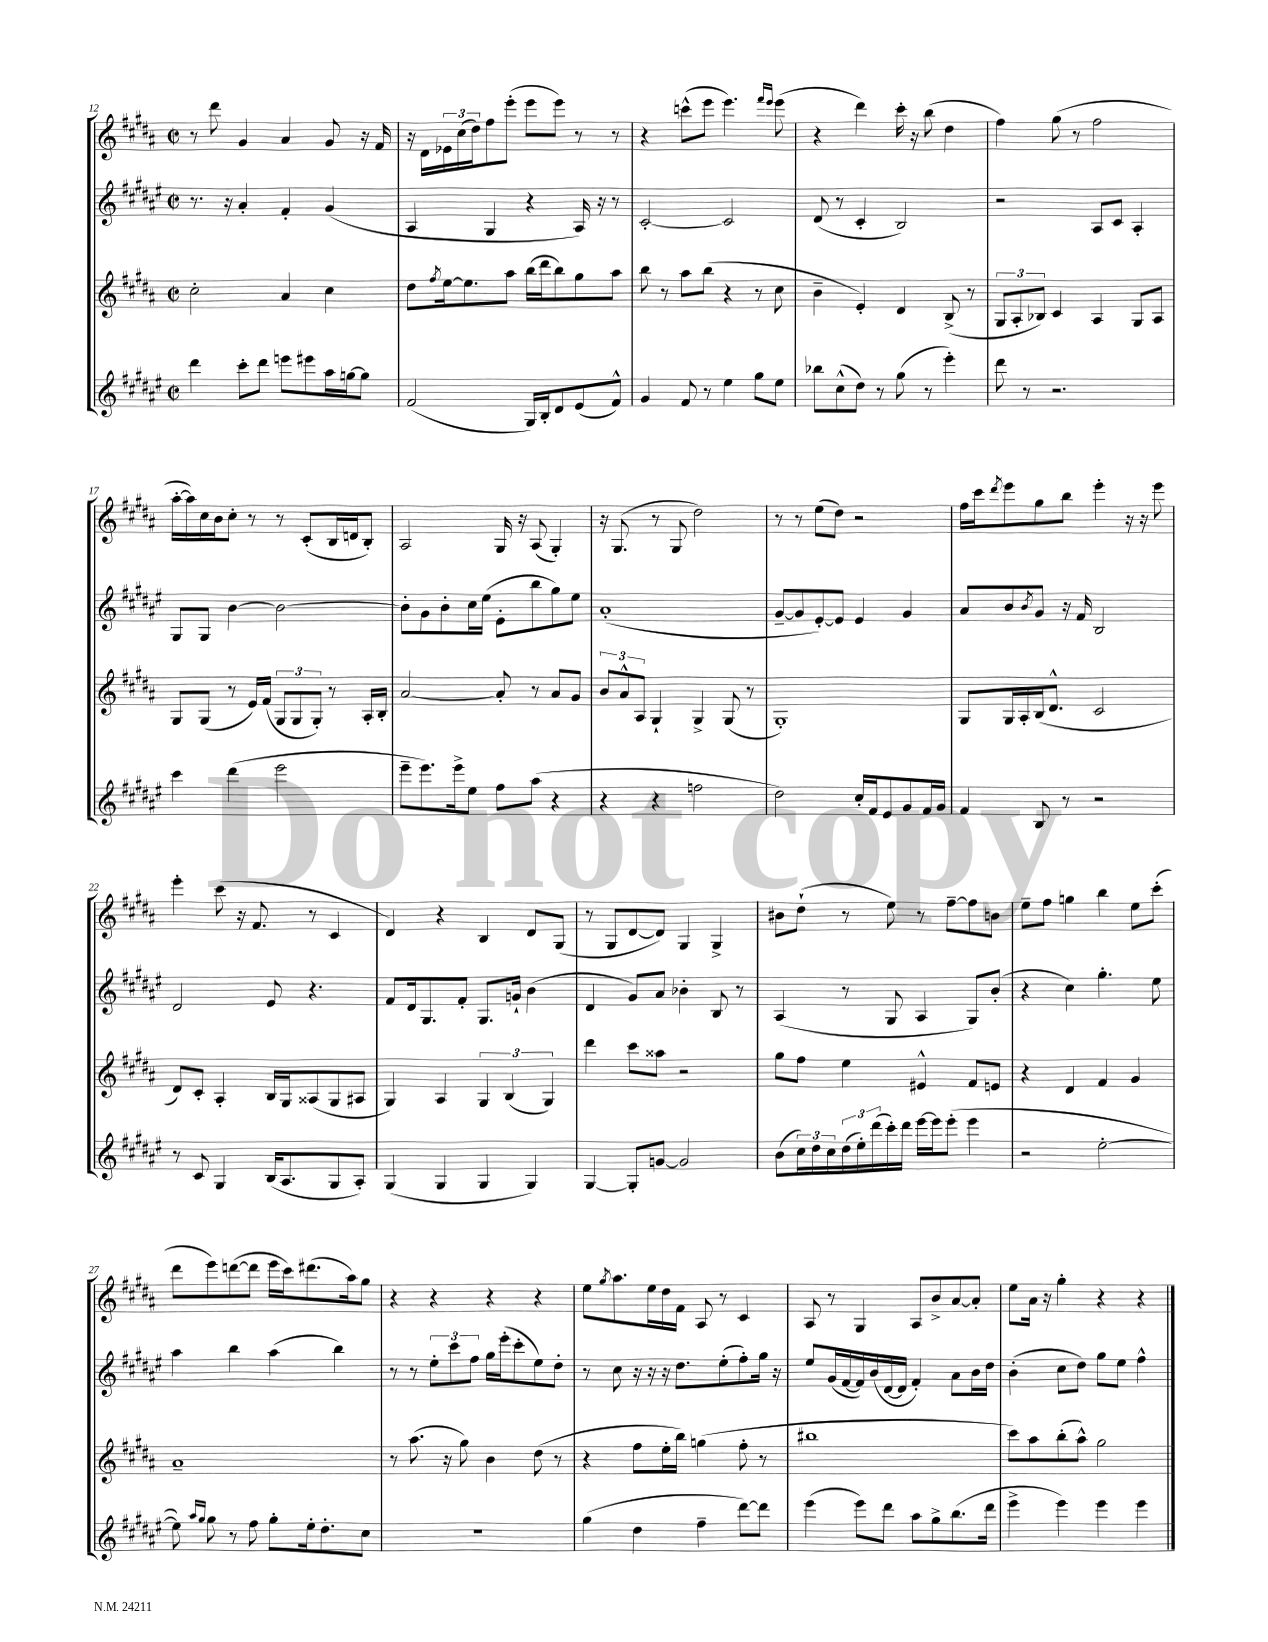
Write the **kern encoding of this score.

**kern	**kern	**kern	**kern
*part4	*part3	*part2	*part1
*staff4	*staff3	*staff2	*staff1
*clefG2	*clefG2	*clefG2	*clefG2
*k[f#c#g#d#a#e#]	*k[f#c#g#d#a#]	*k[f#c#g#d#a#e#]	*k[f#c#g#d#a#]
*M2/2	*M2/2	*M2/2	*M2/2
*met(c|)	*met(c|)	*met(c|)	*met(c|)
=12	=12	=12	=12
4ddd#\	2cc#'\	8.r	8r
.	.	.	8ddd#\
.	.	16r	.
8ccc#'\L	.	4a#'/	4g#/
8ddd#\J	.	.	.
8eeen\L	4a#/	4f#'/	4a#/
8eee#X\	.	.	.
16aa#\L	4cc#\	(4g#/	8g#/
[16ggn\J	.	.	.
8gg\J]	.	.	16r
.	.	.	16f#/
=13	=13	=13	=13
(2f#/	8dd#\L	4A#/	16r
.	.	.	16d#\LL
.	8qff#/	.	.
.	[16ee\k	.	24e-X\
.	.	.	(24cc#\
.	8.ee\]	.	.
.	.	.	24dd#\J)
.	.	4G#/	8ff#\
.	8aa#\J	.	(8eee'\J
16G#/LL)	(16bb\LL	4r	8eee\L
16B'/J	16ddd#\J	.	.
8d#/	8bb\)	.	8eee\J)
(8e#/	8gg#\	16A#/)	8r
.	.	16r	.
8f#^^/J)	8aa#\J	8r	8r
=14	=14	=14	=14
4g#/	8bb\	[2c#'/	4r
.	8r	.	.
8f#/	8aa#\L	.	(8cccn^^\L
8r	(8bb\J	.	8eee\J
4ee#\	4r	2c#/]	4.eee\)
8gg#\L	8r	.	.
.	.	.	16qqfff#/LL
.	.	.	16qqeee/JJ
8ee#\J	8cc#\	.	(8eee\
=15	=15	=15	=15
8bb-X\L	4b~\	(8d#/	4r
(8cc#^^\	.	8r	.
8dd#\J)	4e'/)	4c#'/	4ddd#\)
8r	.	.	.
(8gg#\	4d#/	2B/)	16ccc#'\
.	.	.	16r
8r	.	.	(8bb\
4eee#'\)	(8B^/	.	4dd#\
.	8r	.	.
=16	=16	=16	=16
8ddd#\	12G#/L	2r	4ff#\)
.	12A#'/	.	.
8r	.	.	.
.	12B-X/J)	.	.
2.r	4c#/	.	(8gg#\
.	.	.	8r
.	4A#/	8A#/L	2ff#\
.	.	8c#/J	.
.	8G#/L	4A#'/	.
.	8A#/J	.	.
!!LO:LB:g=z
=17	=17	=17	=17
4ccc#\	8G#/L	8G#/L	[16aa#'\LL
.	.	.	16aa#\])
.	(8G#/J	8G#/J	16cc#\
.	.	.	16b\J
(4ddd#\	8r	[4b\	8cc#'\J
.	16e/LL)	.	8r
.	(16f#/JJ	.	.
2eee#\	12G#/L	2b\_	8r
.	12G#/	.	.
.	.	.	(8c#'/L
.	12G#'/J)	.	.
.	8r	.	16B/L
.	.	.	16dn/J
.	16A#'/LL	.	8B'/J)
.	16B'/JJ	.	.
=18	=18	=18	=18
8eee#~\L	[2a#/	8b'\L]	2A#/
8.eee#\)	.	8g#\	.
.	.	8b'\	.
16eee#^\k	.	.	.
8ee#\J	.	16cc#\L	.
.	.	(16ee#\JJ	.
8ff#\L	8a#'/]	8e#'\L	16G#/
.	.	.	16r
(8aa#\J	8r	8bb\	(8A#/
4r	8a#/L	8gg#\)	4G#'/)
.	8g#/J	8ee#\J	.
=19	=19	=19	=19
4r	12b/L	(1a#'	16r
.	.	.	(8.G#/
.	12a#^^/	.	.
.	12A#/J	.	.
4r	4G#`/	.	8r
.	.	.	8G#/
2ffn\	4G#^/	.	2dd#\)
.	(8G#/	.	.
.	8r	.	.
=20	=20	=20	=20
2dd#\)	1G#')	[8g#~/L	8r
.	.	8g#/]	8r
.	.	[8e#'/)	(8ee\L
.	.	8e#/J]	8dd#\J)
16cc#'/LL	.	4e#/	2r
16f#/J	.	.	.
8e#/	.	.	.
8g#/	.	4g#/	.
16f#/L	.	.	.
16g#/JJ	.	.	.
=21	=21	=21	=21
4f#/	8G#/L	8a#/L	16ff#\LL
.	.	.	16ccc#\J
.	.	.	8qddd#/
.	16G#/L	8b/	8eee\
.	16A#'/	.	.
.	.	8qb/	.
8B/	(16B/J	8g#/J	8gg#\
.	8.d#^^/J	.	.
8r	.	16r	8bb\J
.	.	16f#/	.
2r	2c#/	2B/	4eee'\
.	.	.	16r
.	.	.	16r
.	.	.	8eee\
!!LO:LB:g=z
=22	=22	=22	=22
8r	8d#/L)	2d#/	4eee'\
8c#/	8c#'/J	.	.
4G#/	4A#'/	.	(8ccc#\
.	.	.	16r
.	.	.	8.f#/
(16B/KL	16B/LL	8e#/	.
8.A#/	16G#/J	.	.
.	(8A##X/	4.r	8r
8G#/	8G#/	.	4c#/
8A#'/J)	8A#X/J	.	.
=23	=23	=23	=23
(4G#/	4G#/)	8f#/L	4d#/)
.	.	16d#/k	.
.	.	8.G#/	.
4G#/	4A#/	.	4r
.	.	8f#'/J	.
4G#/	6G#/	8.G#/L	4B/
.	(6B/	.	.
.	.	16gn`/Jk	.
4G#/)	.	(4b\	8d#/L
.	6G#/)	.	.
.	.	.	(8G#/J
=24	=24	=24	=24
[4G#/	4ddd#\	4d#/	8r
.	.	.	8G#/L
8G#'/L]	8ccc#\L	8g#/L)	[8d#/
[8gn/J	8aa##X\J	8a#/J	8d#/J])
2g/]	2r	4b-X'\	4G#/
.	.	8B/	4G#^/
.	.	8r	.
=25	=25	=25	=25
(8b\L	8gg#\L	(4A#/	8b#X\L
24cc#\L)	8ff#\J	.	(8dd#`\J
24dd#\	.	.	.
24cc#\	.	.	.
(24dd#\	4ee\	8r	8r
24ee#'\)	.	.	.
(24ddd#\	.	.	.
16ccc#'\)	.	8G#/	8ee\)
16ddd#\JJ	.	.	.
[16eee#\LL	4e#X^^/	4A#/	8r
16eee#\J]	.	.	.
(8eee#'\J	.	.	[8ff#~\L
4eee#\	8f#/L	8G#/L)	8ff#\]
.	8en/J	(8b'/J	8bn\J
=26	=26	=26	=26
2r	4r	4r	8ee~\L
.	.	.	8ff#\J
.	4d#/	4cc#\)	4ggn\
[2ee#'\	4f#/	4.gg#'\	4bb\
.	4g#/	.	8ee\L
.	.	8ee#\	(8ccc#'\J
!!LO:LB:g=z
=27	=27	=27	=27
8ee#\])	1a#~	4aa#\	8ddd#\L
16qqaa#/LL	.	.	.
16qqgg#/JJ	.	.	.
8gg#\	.	.	8eee\)
8r	.	4bb\	([8dddn\
8ff#\	.	.	8ddd\J]
8gg#'\L	.	(4aa#\	16eee\LL
.	.	.	16ccc#\J)
16ee#'\k	.	.	(8.ddd#X\
8.dd#'\	.	.	.
.	.	4bb\)	.
.	.	.	16aa#\k)
8cc#\J	.	.	8gg#\J
=28	=28	=28	=28
1r	8r	8r	4r
.	(8.aa#\	8r	.
.	.	12ee#'\L	4r
.	16r	.	.
.	.	12ccc#\	.
.	8gg#\)	.	.
.	.	12ff#\J	.
.	4b\	16gg#\LL	4r
.	.	(16eee#'\J	.
.	.	8ccc#'\	.
.	(8dd#\	8ee#\)	4r
.	8r	8dd#'\J	.
=29	=29	=29	=29
(4gg#\	4r	8r	8ee\L
.	.	.	8qgg#/
.	.	8cc#\	8.aa#\
4dd#\	8ff#\L	16r	.
.	.	16r	16ee\L
.	16ee'\L	16r	16dd#\
.	16bb\JJ)	8.dd#\L	16f#\JJ
4ff#~\	(4ggn\	.	8A#/
.	.	(8ee#'\	8r
[8ddd#\L)	8ff#'\	8ff#'\)	4c#/
8ddd#\J]	8r	16gg#\Jk	.
.	.	16r	.
=30	=30	=30	=30
(4eee#\	1bb#X	8ee#/L	8A#/
.	.	(16g#/L	8r
.	.	[16f#/	.
8eee#\L)	.	16f#/])	4G#/
.	.	(16b/	.
8ddd#\J	.	[16d#/	.
.	.	16d#/JJ]	.
8aa#\L	.	4f#'/)	8A#/L
8gg#^\	.	.	8b^/
(8.bb\	.	8a#\L	[8a#/
.	.	16b\L	8a#'/J]
16ddd#\Jk	.	16dd#\JJ	.
=31	=31	=31	=31
4eee#^\	8ccc#\L)	(4b'\	8ee\L
.	8aa#\	.	16a#\Jk
.	.	.	16r
4eee#\)	(8bb'\	8cc#\L	4gg#'\
.	8aa#^^\J)	8dd#\J)	.
4eee#\	2gg#\	8gg#\L	4r
.	.	8ee#\J	.
4eee#\	.	4ff#^^\	4r
==	==	==	==
*-	*-	*-	*-
